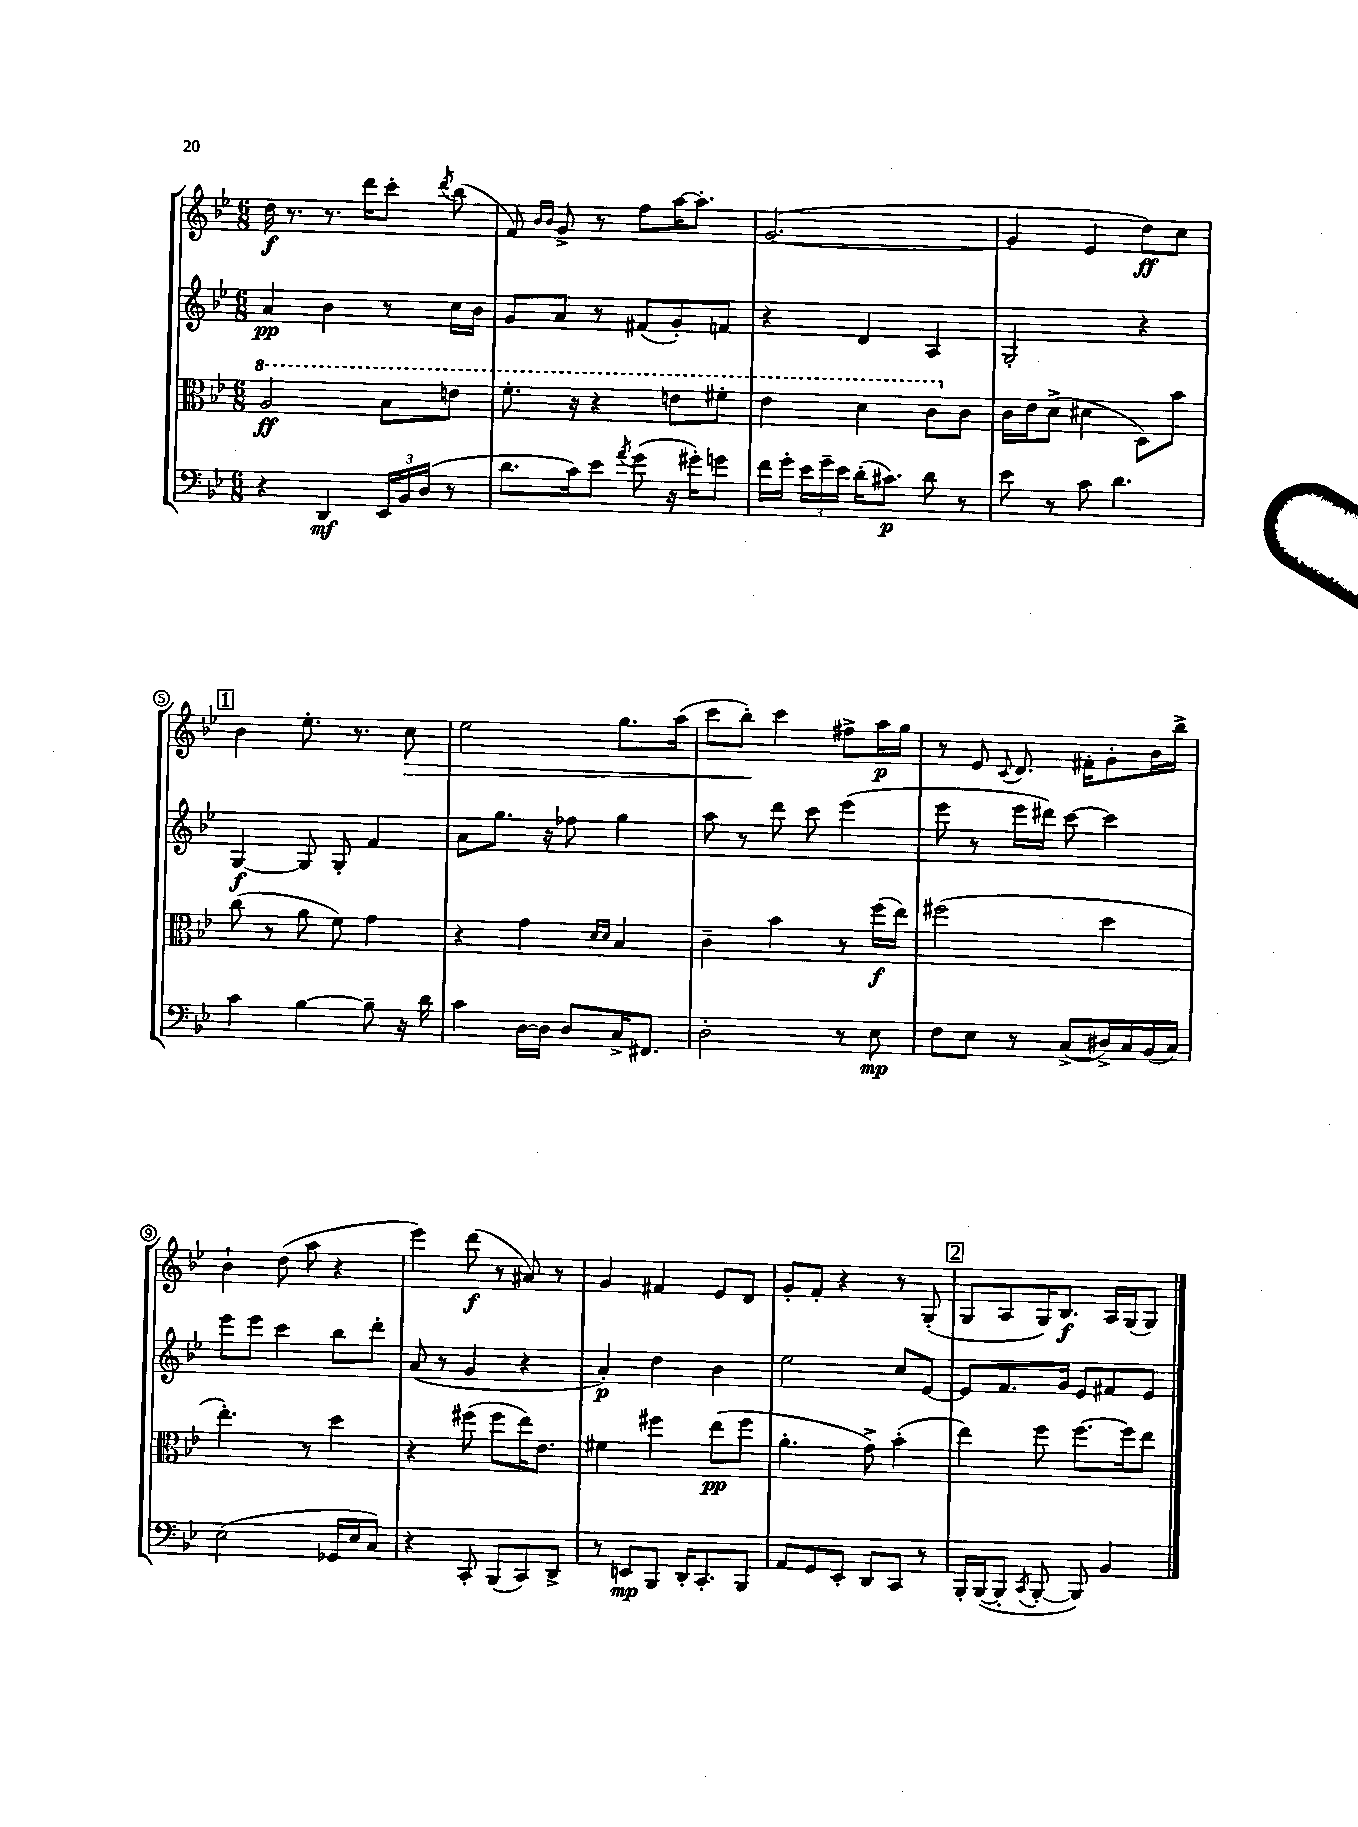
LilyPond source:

<<
\new StaffGroup <<
\new Staff = "s0" {
    \clef treble \key bes \major \numericTimeSignature \time 6/8
    \autoBeamOff d''16\f r8. r8. d'''16[ c'''8]-. \acciaccatura { d'''8 } bes''8( |
    f'8) \grace { bes'16[ bes'16] } g'8-> r8 f''8[ a''16~ a''8.]-. |
    g'2.~( |
    g'4 ees'4 d''8[\ff) c''8] |
    \mark \markup { \box "1" } bes'4 ees''8.-. r8. c''8\> |
    ees''2 g''8.[ a''16]( |
    c'''8[ bes''8]-.\!) c'''4 fis''8[-> a''16\p g''16] |
    r8 ees'8 \appoggiatura { c'8 } d'8. fis'16[-. g'8-. bes'16 bes''16]-> |
    bes'4-! d''8( a''8 r4 |
    ees'''4) d'''8\f( r8 ais'8) r8 |
    g'4 fis'4 ees'8[ d'8] |
    g'8[-. f'8]-. r4 r8 g8-.( |
    \mark \markup { \box "2" } g8[ a8 g16) bes8.]\f a16[ g16( g8]) \bar "|." |
}
\new Staff = "s1" {
    \clef treble \key bes \major \numericTimeSignature \time 6/8
    \autoBeamOff a'4\pp bes'4 r8 c''16[ bes'16] |
    g'8[ a'8] r8 fis'8[( g'8-.) f'8] |
    r4 d'4 a4 |
    g2-. r4 |
    \mark \markup { \box "1" } g4~\f g8 g8-. f'4 |
    a'8[ g''8.] r16 fes''8 g''4 |
    a''8 r8 d'''8 c'''8 ees'''4( |
    ees'''8 r8 ees'''16[ dis'''16]) c'''8~ c'''4 |
    ees'''8[ ees'''8] c'''4 bes''8[ d'''8]-. |
    a'8( r8 g'4 r4 |
    a'4-.\p) d''4 bes'4 |
    ees''2 c''8[ ees'8]~ |
    \mark \markup { \box "2" } ees'8[ f'8. g'16] ees'8[ fis'8 ees'8] \bar "|." |
}
\new Staff = "s2" {
    \clef alto \key bes \major \numericTimeSignature \time 6/8
    \autoBeamOff \ottava #1 a'2\ff bes'8[ e''8] |
    f''8.-. r16 r4 e''8[ fis''8]-. |
    ees''4 d''4 c''8[ \ottava #0 c'8] |
    c'16[ ees'16 d'8]->( dis'4 d8[) bes'8] |
    \mark \markup { \box "1" } c''8( r8 a'8 f'8) g'4 |
    r4 g'4 \grace { d'16[ d'16] } bes4 |
    c'4-- bes'4 r8 f''16[\f( ees''16]) |
    fis''2( d''4 |
    ees''4.-.) r8 d''4 |
    r4 fis''8( fis''8[ ees''16) ees'8.] |
    fis'4 fis''4 ees''8[\pp( fis''8] |
    a'4.-. g'8->) bes'4-.( |
    \mark \markup { \box "2" } ees''4) f''8 f''8.[~ f''16 ees''8] \bar "|." |
}
\new Staff = "s3" {
    \clef bass \key bes \major \numericTimeSignature \time 6/8
    \autoBeamOff r4 d,4\mf \tuplet 3/2 { ees,16[ bes,16 d16]( } r8 |
    d'8.[ c'16) ees'8] \acciaccatura { a'8 } g'8( r16 gis'16[-.) g'8] |
    f'16[ g'16]-. \tuplet 3/2 { ees'16[ g'16-- ees'16] } d'16[-.( cis'8.]\p) d'8 r8 |
    ees'8 r8 c'8 d'4. |
    \mark \markup { \box "1" } c'4 bes4~ bes8-- r16 d'16 |
    c'4 d16[~ d16] d8[ c16-> fis,8.] |
    d2-. r8 ees8\mp |
    f8[ ees8] r8 c8[->( dis16->) c16 bes,16( c16]) |
    ees2( ges,16[ ees16 c8]) |
    r4 c,8-. bes,,8[( c,8) d,8]-> |
    r8 e,8[\mp bes,,8] d,16[-. c,8.-. bes,,8] |
    a,8[ g,8 ees,8]-. d,8[ c,8] r8 |
    \mark \markup { \box "2" } bes,,16[-. bes,,16~( bes,,8]-. \acciaccatura { c,8 } bes,,8~-. bes,,8) bes,4 \bar "|." |
}
>>
>>
\layout { \context { \Score \override BarNumber.stencil = #(make-stencil-circler 0.1 0.3 ly:text-interface::print) } }
